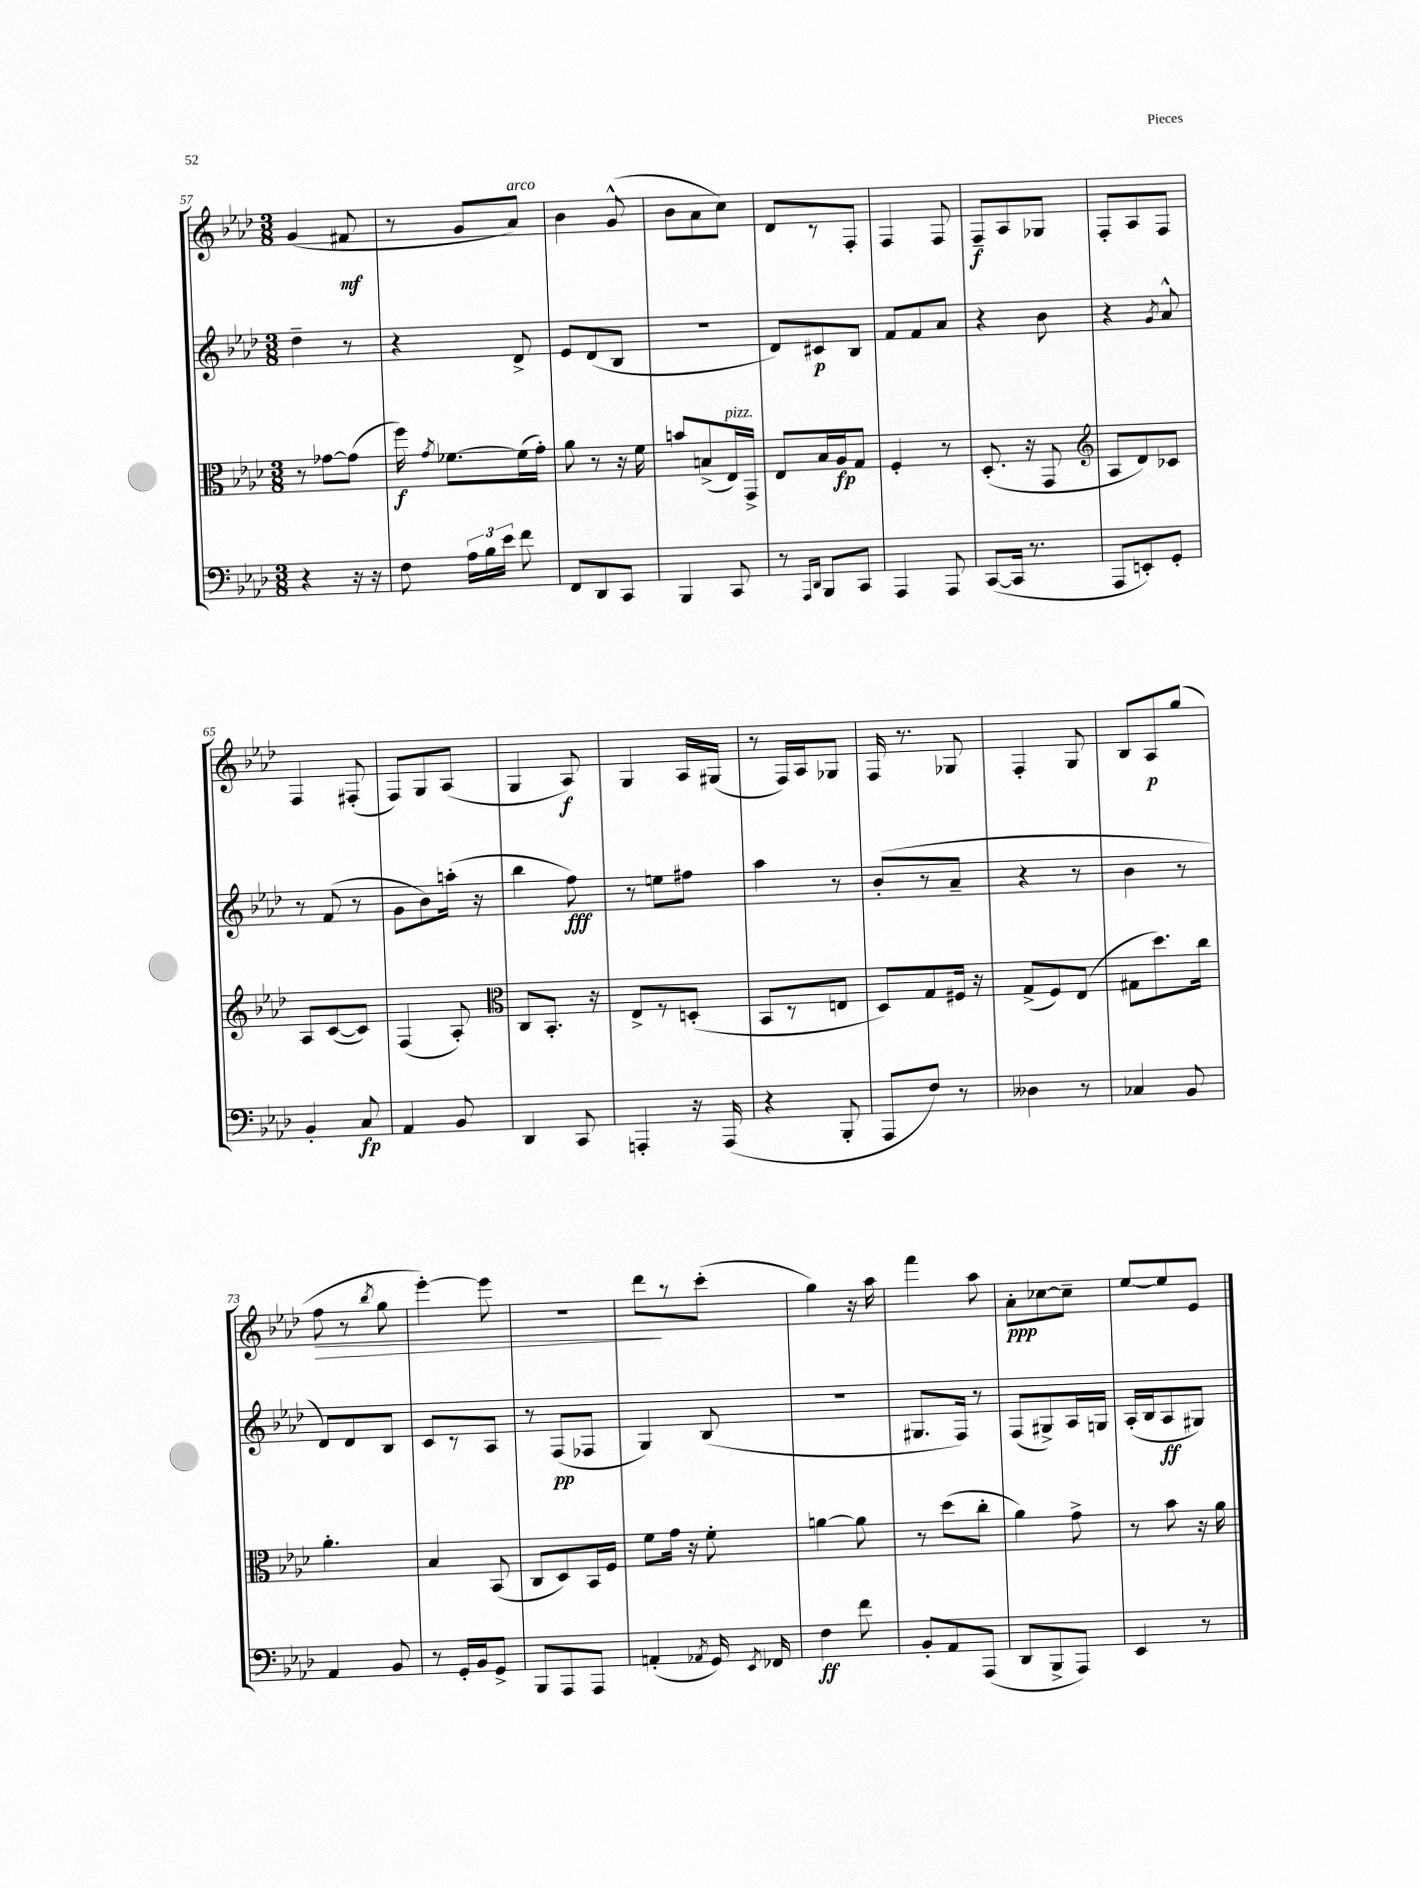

**kern	**kern	**kern	**kern
*staff4	*staff3	*staff2	*staff1
*clefF4	*clefC3	*clefG2	*clefG2
*k[b-e-a-d-]	*k[b-e-a-d-]	*k[b-e-a-d-]	*k[b-e-a-d-]
*M3/8	*M3/8	*M3/8	*M3/8
4r	8r	4dd-~	(4g
.	[8g-	.	.
16r	(8g-]	8r	8f#
16r	.	.	.
=	=	=	=
8F	16ff)	4r	8r
.	8qg	.	.
.	[8.f-	.	.
24A-	.	.	8g
24B-	.	.	.
24e-	.	.	.
8f	(16f-]	8d-^	8a-)
.	16g')	.	.
=	=	=	=
8FF	8a-	8e-	4b-
8DD-	8r	(8d-	.
8CC	16r	8B-	(8g^^
.	16f	.	.
=	=	=	=
4BBB-	8b	4.r	8b-
.	(8B^	.	8a-
8CC	16E-)	.	8cc)
.	16GG^	.	.
=	=	=	=
8r	8E-	8d-)	8d-
16qqAAA-	.	.	.
16qqDD-	.	.	.
8BBB-	16B-	8c#	8r
.	16A-	.	.
8CC	8G	8B-	8F'
=	=	=	=
4AAA-	4F'	8f	4F
.	.	8f	.
8AAA-	8r	8a-	8F
=	=	=	=
([8CC	(8.D-'	4r	8F~
16CC]	.	.	8A-
8.r	16r	.	.
.	8GG	8b-	8G-
=	=	=	=
*	*clefG2	*	*
8AAA-	8A-	4r	8F'
8EE')	8d-)	.	8A-
.	.	8qg	.
8GG'	8c-	8a-^^	8F
=	=	=	=
4BB-'	8A-	8r	4F
.	([8c	(8f	.
8C	8c])	8r	(8F#'
=	=	=	=
4AA-	(4F	8g	8F)
.	.	8b-)	8G
8BB-	8A-')	(16aa'	(8A-
.	.	16r	.
=	=	=	=
*	*clefC3	*	*
4DD-	8C	4bb-	4G
.	8.BB-'	.	.
8CC	.	8ff)	8A-)
.	16r	.	.
=	=	=	=
4AAA'	8E-^	8r	4G
.	8r	8ee	.
16r	(8D'	8ff#	16A-
(16AAA	.	.	(16G#
=	=	=	=
4r	8BB-	4aa-	8r
.	8r	.	16F)
.	.	.	16A-
8BBB-'	8E	8r	8G-
=	=	=	=
8AAA-	8D-)	(8b-'	16F
.	.	.	8.r
8F)	8G	8r	.
8r	16F#	8a-~	8G-
.	16r	.	.
=	=	=	=
4D--	(8G^	4r	4F'
.	8F)	.	.
8r	(8E-	8r	8G
=	=	=	=
4C-	8G#	4b-	8B-
.	8.dd-)	.	8A-
8BB-	.	8r	(8gg
.	16cc	.	.
=	=	=	=
4AA-	4.a-'	8d-)	8ff
.	.	8d-	8r
.	.	.	8qbb-
8BB-	.	8B-	8gg
=	=	=	=
8r	4B-	8c	[4eee-')
16GG'	.	8r	.
16BB-	.	.	.
8GG^	(8BB-	8A-	8eee-]
=	=	=	=
8BBB-	8C	8r	4.r
8AAA-	8D-)	(8F	.
8AAA-	16BB-	8F-	.
.	16F	.	.
=	=	=	=
(4AA'	8f	4G)	8ddd-
.	16g	.	8r
.	16r	.	.
8qAA-	.	.	.
16GG)	8f'	(8B-	(8ccc'
8qEE-	.	.	.
16FF-	.	.	.
=	=	=	=
4F	[4a	4.r	4gg)
8f	8a]	.	16r
.	.	.	16aa-
=	=	=	=
8BB-'	8r	8.G#	4fff
8AA-	(8dd-	.	.
.	.	16F)	.
(8AAA-	8cc'	8r	8aa-
=	=	=	=
8DD-	4a-)	(8F	8a-'
8BBB-^	.	8G#^)	[8cc-
8AAA-)	8g^	16A-	8cc-~]
.	.	16G	.
=	=	=	=
4EE-	8r	(16A-'	[8ee-
.	.	16B-	.
.	8b-	8A-	8ee-]
8r	16r	8G#)	8e-
.	16a-	.	.
==	==	==	==
*-	*-	*-	*-
